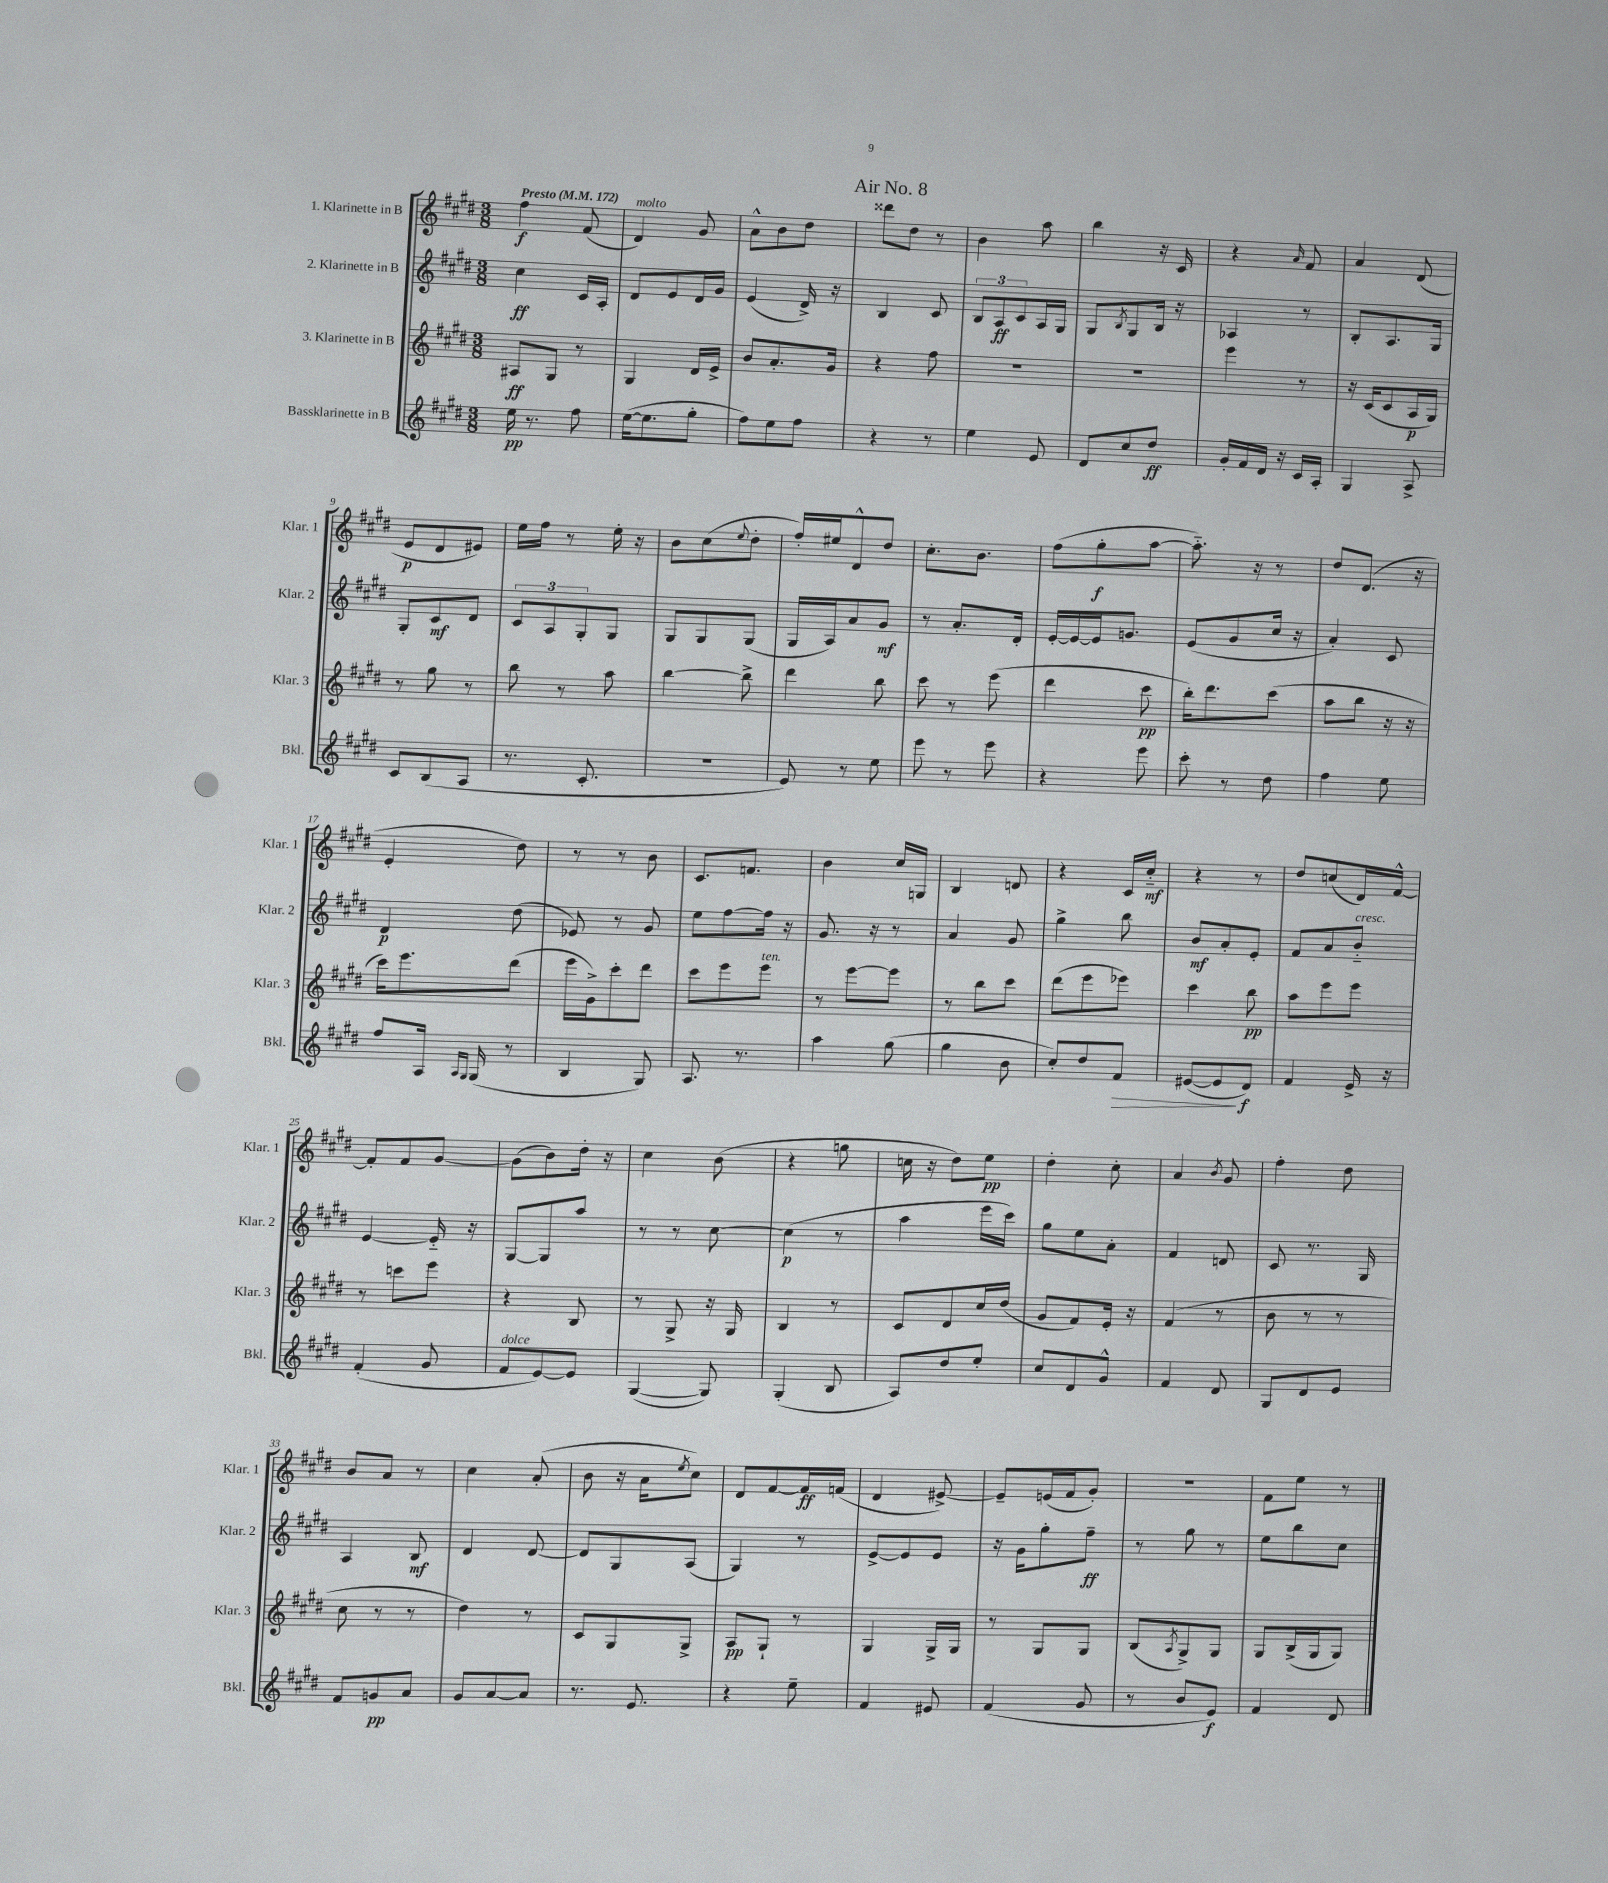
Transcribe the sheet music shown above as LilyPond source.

\header { title = "Air No. 8" }
<<
\new StaffGroup <<
\new Staff = "s0" \with { instrumentName = "1. Klarinette in B" shortInstrumentName = "Klar. 1" } {
    \clef treble \key e \major \numericTimeSignature \time 3/8 \tempo "Presto" 4 = 172
    fis''4\f fis'8( |
    dis'4^\markup { \italic "molto" }) gis'8 |
    a'8-^ b'8 dis''8 |
    disis'''8 dis''8 r8 |
    b'4 a''8 |
    b''4 r16 cis'16 |
    r4 \grace { a'16 } fis'8 |
    a'4 dis'8( |
    e'8\p dis'8 eis'8) |
    e''16 fis''16 r8 e''16-. r16 |
    b'8 cis''8( \appoggiatura { e''8 } dis''8-. |
    fis''16-.) eis''16 dis'8-^ dis''8 |
    cis''8.-. b'8. |
    fis''8( gis''8-.\f a''8~ |
    a''8.-_) r16 r8 |
    dis''8 dis'8.( r16 |
    e'4-. dis''8) |
    r8 r8 b'8 |
    cis'8. f'8. |
    b'4 cis''16 g16 |
    b4 d'8 |
    r4 cis'16 cis''16-_\mf |
    r4 r8 |
    dis''8 c''8( dis'16) fis'16~-^ |
    fis'8-. fis'8 gis'8~ |
    gis'8( b'8) dis''16-. r16 |
    cis''4 b'8( |
    r4 g''8 |
    c''16 r16 dis''8) e''8\pp |
    dis''4-. cis''8-. |
    a'4 \acciaccatura { b'8 } gis'8 |
    fis''4-. dis''8 |
    b'8 a'8 r8 |
    cis''4 a'8-.( |
    b'8 r16 a'16 \acciaccatura { e''8 } cis''8) |
    dis'8 fis'8~ fis'16\ff f'16( |
    dis'4 eis'8~->) |
    eis'8-- e'16( fis'16 gis'8-.) |
    R4. |
    fis'8 e''8 r8 \bar "|." |
}
\new Staff = "s1" \with { instrumentName = "2. Klarinette in B" shortInstrumentName = "Klar. 2" } {
    \clef treble \key e \major \numericTimeSignature \time 3/8
    cis''4\ff cis'16 a16-. |
    dis'8 e'8 dis'16 gis'16 |
    e'4( dis'16->) r16 |
    b4 cis'8 |
    \tuplet 3/2 { b8 a8\ff cis'8 } a16 gis16 |
    gis8 \acciaccatura { b8 } gis8 b16 r16 |
    aes4 r8 |
    b8-. a8. gis16 |
    gis8-. cis'8\mf dis'8 |
    \tuplet 3/2 { cis'8 a8 gis8-. } gis8 |
    gis8 gis8 gis8( |
    gis16 a16) a'8 gis'8\mf |
    r8 a'8.-. dis'16-. |
    e'16~-. e'16~ e'16 g'8. |
    e'8( gis'8 cis''16 r16 |
    a'4-.) cis'8 |
    dis'4\p dis''8( |
    ees'8) r8 gis'8 |
    e''8 fis''8~ fis''16 r16 |
    gis'8. r16 r8 |
    a'4 gis'8 |
    gis''4-> b''8 |
    b'8\mf a'8-. e'8-. |
    fis'8 a'8 b'8-_^\markup { \italic "cresc." } |
    e'4~ e'16-_ r16 |
    gis8~ gis8 a''8 |
    r8 r8 cis''8~ |
    cis''4\p( r8 |
    a''4 e'''16 cis'''16) |
    gis''8 e''8 a'8-. |
    fis'4 d'8 |
    cis'8 r8. gis16 |
    a4 b8\mf |
    dis'4 dis'8~ |
    dis'8 gis8 a8( |
    gis4) r8 |
    e'8~-> e'8 e'8 |
    r16 gis'16 gis''8-. fis''8--\ff |
    r8 gis''8 r8 |
    e''8 b''8 cis''8 \bar "|." |
}
\new Staff = "s2" \with { instrumentName = "3. Klarinette in B" shortInstrumentName = "Klar. 3" } {
    \clef treble \key e \major \numericTimeSignature \time 3/8
    ais8\ff gis8 r8 |
    gis4 dis'16 e'16-> |
    b'8 a'8.-. gis'16 |
    r4 fis''8 |
    R4. |
    R4. |
    e'''4 r8 |
    r16 cis'16( cis'8 a16\p gis16) |
    r8 gis''8 r8 |
    b''8 r8 a''8 |
    b''4~ b''8-> |
    dis'''4 b''8 |
    cis'''8 r8 e'''8( |
    dis'''4 cis'''8\pp |
    b''16-.) dis'''8. cis'''8( |
    a''8 b''8 r16 r16 |
    cis'''16) e'''8. dis'''8( |
    e'''16 gis'16->) cis'''8-. dis'''8 |
    cis'''8 e'''8 e'''8^\markup { \italic "ten." } |
    r8 e'''8~ e'''8 |
    r8 b''8 cis'''8 |
    dis'''8( e'''8 ees'''8) |
    cis'''4 b''8\pp |
    a''8 e'''8 e'''8 |
    r8 c'''8 e'''8 |
    r4 b8 |
    r8 gis8-> r16 gis16 |
    b4 r8 |
    cis'8 dis'8 cis''16 dis''16( |
    gis'8 fis'8) e'16-. r16 |
    fis'4( r8 |
    b'8 r8 r8 |
    cis''8 r8 r8 |
    dis''4) r8 |
    cis'8 gis8 gis8-> |
    a8\pp gis8-! r8 |
    gis4 gis16-> gis16 |
    r8 gis8 gis8 |
    b8( \acciaccatura { a8 } gis8->) gis8 |
    gis8 b16->( gis16 gis8) \bar "|." |
}
\new Staff = "s3" \with { instrumentName = "Bassklarinette in B" shortInstrumentName = "Bkl." } {
    \clef treble \key e \major \numericTimeSignature \time 3/8
    e''16\pp r8. fis''8 |
    e''16~( e''8. gis''8-. |
    fis''8) e''8 fis''8 |
    r4 r8 |
    e''4 e'8 |
    dis'8 cis''8 dis''8\ff |
    gis'16-. fis'16 dis'16 r16 cis'16 a16-. |
    gis4 a8-> |
    cis'8 b8( a8 |
    r8. cis'8.-. |
    R4. |
    e'8) r8 e''8 |
    e'''8 r8 e'''8 |
    r4 e'''8 |
    cis'''8-. r8 dis''8 |
    fis''4 e''8 |
    fis''8 a16 \grace { a16 gis16 } gis16( r8 |
    b4 gis8) |
    a8. r8. |
    a''4 gis''8( |
    gis''4 b'8 |
    cis''8-.) dis''8 fis'8\> |
    eis'8~( eis'8\! dis'8\f) |
    fis'4 e'16-> r16 |
    fis'4-.( gis'8 |
    fis'8^\markup { \italic "dolce" } e'8~) e'8 |
    gis4~( gis8) |
    gis4-.( b8 |
    a8) dis''8 e''8-. |
    cis''8 dis'8 gis'8-^ |
    fis'4 dis'8 |
    gis8 dis'8 e'8 |
    fis'8 g'8\pp a'8 |
    gis'8 a'8~ a'8 |
    r8. e'8. |
    r4 e''8-- |
    fis'4 eis'8 |
    fis'4( gis'8 |
    r8 b'8 e'8\f) |
    fis'4 dis'8 \bar "|." |
}
>>
>>
